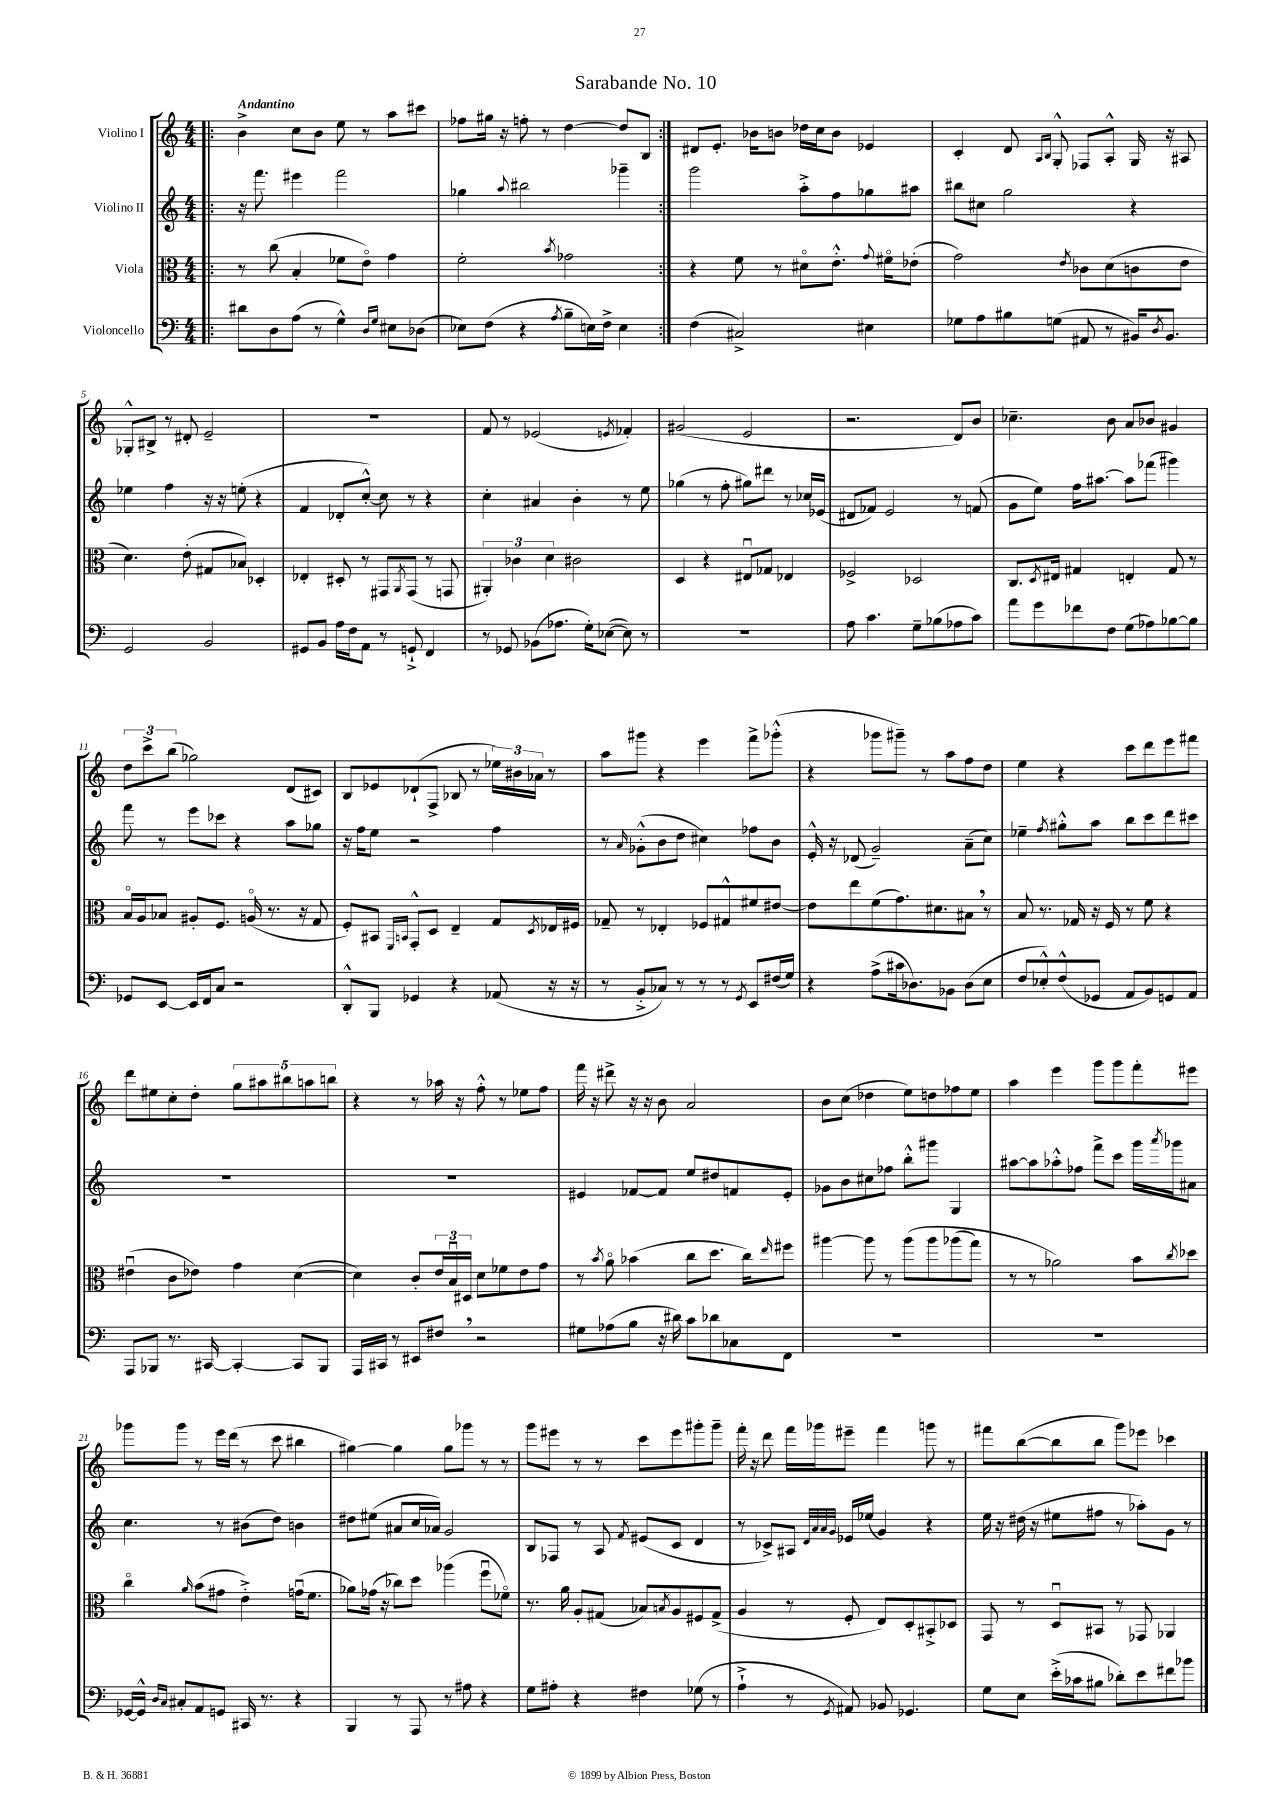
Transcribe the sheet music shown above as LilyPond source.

\header { title = "Sarabande No. 10" }
<<
\new StaffGroup <<
\new Staff = "s0" \with { instrumentName = "Violino I" } {
    \clef treble \key c \major \numericTimeSignature \time 4/4 \tempo "Andantino"
    \repeat volta 2 { \bar ".|:" b'4-> c''8 b'8 e''8 r8 a''8 cis'''8 |
    fes''8 gis''16 r16 f''8-. r8 d''4~ d''8 b8 | }
    dis'8 e'8.-. bes'16 b'8 des''16 c''16 b'8 ees'4 |
    c'4-. d'8 \grace { a16 b16 } g8-.-^ fes8 a8-.-^ g16 r16 ais8 |
    ges8-.-^ bis8-> r8 dis'8-. e'2-- |
    R1 |
    f'8 r8 ees'2( \acciaccatura { e'8 } fes'4-.) |
    gis'2( e'2 |
    r2. d'8) b'8 |
    ces''4.-- b'8 a'8 bes'8 gis'4 |
    \tuplet 3/2 { d''8 c'''8-> b''8( } ges''2) d'8( cis'8) |
    b8 ees'8 des'8-!( f8-> bes8 r8 \tuplet 3/2 { ees''16) bis'16 aes'16 } r8 |
    a''8 gis'''8 r4 e'''4 f'''8-> ges'''8-.-^( |
    r4 ges'''8 gis'''8--) r8 a''8 f''8 d''8 |
    e''4 r4 c'''8 d'''8 e'''8 fis'''8 |
    d'''8 eis''8 c''8-. d''8-. \tuplet 5/4 { g''8 ais''8 bis''8 a''8 b''8 } |
    r4 r8 aes''16 r16 f''8-.-^ r8 ees''8 f''8 |
    f'''16 r16 dis'''8-> r16 r16 b'8 a'2 |
    b'8 c''8( des''4 e''8) d''8 fes''8 e''8 |
    a''4 e'''4 g'''8 g'''8 f'''8-. eis'''8 |
    ges'''8 ges'''8 r8 e'''16 d'''16( r8 c'''8 bis''4 |
    gis''4~) gis''4 gis''8 ges'''8 r8 r8 |
    g'''8 eis'''8 r8 r8 c'''8 eis'''8 gis'''8-. gis'''8-- |
    f'''16-. r16 d'''8 f'''16 ges'''16 eis'''8-- f'''4 g'''8 r8 |
    fis'''8 b''8~( b''8 b''8 g'''8) ees'''8 ces'''4 \bar "|." |
}
\new Staff = "s1" \with { instrumentName = "Violino II" } {
    \clef treble \key c \major \numericTimeSignature \time 4/4
    \repeat volta 2 { \bar ".|:" r16 f'''8. eis'''4 f'''2 |
    ges''4 \appoggiatura { a''8 } bis''2 ges'''4-- | }
    g'''2 a''8-.-> f''8 ges''8 ais''8 |
    bis''8 cis''8 g''2 r4 |
    ees''4 f''4 r16 r16 e''8-.( r4 |
    f'4 des'8-. c''8~-.-^) c''8 r8 r4 |
    c''4-. ais'4 b'4-. r8 e''8 |
    ges''4( r8 f''8-. gis''8) dis'''8 r8 ces''16 ees'16( |
    dis'8 fes'8) e'2 r8 f'8( |
    g'8 e''8) f''16 ais''8.~ ais''8 fes'''8( gis'''4) |
    f'''8 r8 e'''8 ces'''8 r4 a''8 ges''8 |
    r16 f''16 e''8 r2 f''4 |
    r8 \grace { a'16 } ges'8-.-^( b'8 d''8 cis''4) fes''8 b'8 |
    e'16-.-^ r16 des'8( g'2--) a'8--( c''8) |
    ees''4-- \acciaccatura { f''8 } gis''8-.-^ a''8 b''8 c'''8 d'''8 cis'''8 |
    R1 |
    R1 |
    eis'4 fes'8~ fes'8 e''8 dis''8 f'8 eis'8-. |
    ges'8 b'8 cis''8 fes''8 b''8-.-^ gis'''8 g4 |
    ais''8~ ais''8 aes''8-.-^ fes''8 f'''8-> c'''8 g'''16 \acciaccatura { a'''8 } ges'''16 ais'8 |
    c''4. r8 bis'8( d''8) b'4 |
    dis''8 eis''8( ais'8 c''16 aes'16) g'2 |
    b8 fes8 r8 a8 \acciaccatura { f'8 } eis'8( c'8 d'4 |
    r8 ces'8->) ais8 \grace { d'32 a'32 a'32 g'32 } ees'16 ees''16( g'4) r4 |
    e''16 r16 dis''16( r16 eis''8 fis''8 r8 aes''8-.) g'8 r8 \bar "|." |
}
\new Staff = "s2" \with { instrumentName = "Viola" } {
    \clef alto \key c \major \numericTimeSignature \time 4/4
    \repeat volta 2 { \bar ".|:" r8 c''8( b4-. fes'8 e'8\flageolet) g'4 |
    f'2-. \acciaccatura { b'8 } ges'2 | }
    r4 f'8 r8 dis'8\flageolet e'8.-.-^ \appoggiatura { g'8 } fis'16\flageolet ees'8-.( |
    g'2) \acciaccatura { e'8 } ces'8 d'8( c'8 e'8 |
    d'4.) e'8-.( gis8 bes8) des4-. |
    ees4-. dis8-. r8 gis,8 \acciaccatura { a,8 } gis,8( r8 g,8 |
    \tuplet 3/2 { ais,4-.) ces'4 d'4 } cis'2 |
    d4 r4 eis8\downbow ges8 ees4 |
    fes2-> des2 |
    c8. \acciaccatura { d8 } eis16 gis4 e4-. gis8 r8 |
    b16\flageolet a16 bes8 ais8-. f8. a16\flageolet( r8. r16 g8 |
    f8-.) bis,8 \grace { f,16 b,16 } g,8-.-^ d8 e4-- g8 \acciaccatura { d8 } ees16 fis16 |
    ges8-- r8 ees4-. fes8 gis8-^ fis'8 eis'8~ |
    eis'8 e''8 f'8( g'8.) dis'8. bis8 \breathe r8 |
    b8 r8. ges16 r16 f16 r8 f'8 r4 |
    eis'4\downbow( c'8 ees'8) g'4 d'4~( |
    d'4) c'8-. \tuplet 3/2 { e'16 b16\downbow dis16 } d'8 fes'8 e'8 g'8 |
    r8 \acciaccatura { b'8 } a'8\flageolet bes'4( c''8 d''8. c''16) \grace { e''16 } fis''8 |
    ais''4~ ais''8 r8 ais''8\( ais''8 aes''8( g''8) |
    r8 r8 aes'2\) b'8 \acciaccatura { c''8 } des''8 |
    c''4\flageolet \grace { a'16 } b'8( gis'8 e'4-.->) g'16\downbow( f'8. |
    aes'8) ges'16( r16 ces''8) d''8 aes''4( f''8\downbow fes'8\flageolet) |
    r8. a'16 a8-. gis8( bes8) \acciaccatura { b8 } a8 fis8 gis8->( |
    a4 r8 f8-. e8) d8-. bis,8-.-> des8 |
    g,8 r8 d8\downbow bis,8 r8 ges,8 aes,4 \bar "|." |
}
\new Staff = "s3" \with { instrumentName = "Violoncello" } {
    \clef bass \key c \major \numericTimeSignature \time 4/4
    \repeat volta 2 { \bar ".|:" dis'8 d8 a8( r8 g4-^) \grace { d16 g16 } eis8 des8( |
    ees8) f8( r4 \acciaccatura { a8 } b8-- e16) f16-> e4 | }
    f4( cis2->) eis4 |
    ges8 a8 bis8 g8( ais,8 r8 bis,16) \acciaccatura { d8 } bis,8. |
    g,2 b,2 |
    gis,8 b,8 a16 f16 a,8 r8 g,8-!-> f,4 |
    r8 ges,8 bes,8( aes8. g16-.) ees8~( ees8) r8 |
    R1 |
    a8 c'4. g8-- bes8( aes8 c'8) |
    a'8 g'8 fes'8 f8 g8( aes8) bes8~ bes8 |
    ges,8 e,8~ e,16 f,16 c8 r2 |
    d,8-.-^ b,,8 ges,4 r4 aes,8( r16 r16 |
    r8 b,8-.-> ces8) r8 r8 r8 \acciaccatura { g,8 } e,8 fis16( g16) |
    r4 a8->( cis'16 des8.) bes,8 des8( e8 |
    f8 ees8-.-^) f8-^( ges,8 a,8 b,8) g,8 a,8 |
    a,,8 bes,,8 r8. cis,16~ cis,4~-. cis,8 bes,,8 |
    a,,16 cis,16 r8 eis,8 fis8 \breathe r2 |
    gis8 aes8( b8 r16 dis'16) c'8 des'8 ces8 f,8 |
    R1 |
    R1 |
    ges,16~ ges,16-^ \grace { d16 c16 } cis8-. a,8 g,8 cis,16 r8. r4 |
    b,,4 r8 a,,8 r8 ais8 r4 |
    g8 ais8-. r4 fis4 ges8( r8 |
    a4-!-> r8 \acciaccatura { g,8 } ais,8) bes,8 ges,4. |
    g8 e8 e'16-.->( ces'16 bis8 des'8-.) e'8 fis'8 bes'8 \bar "|." |
}
>>
>>
